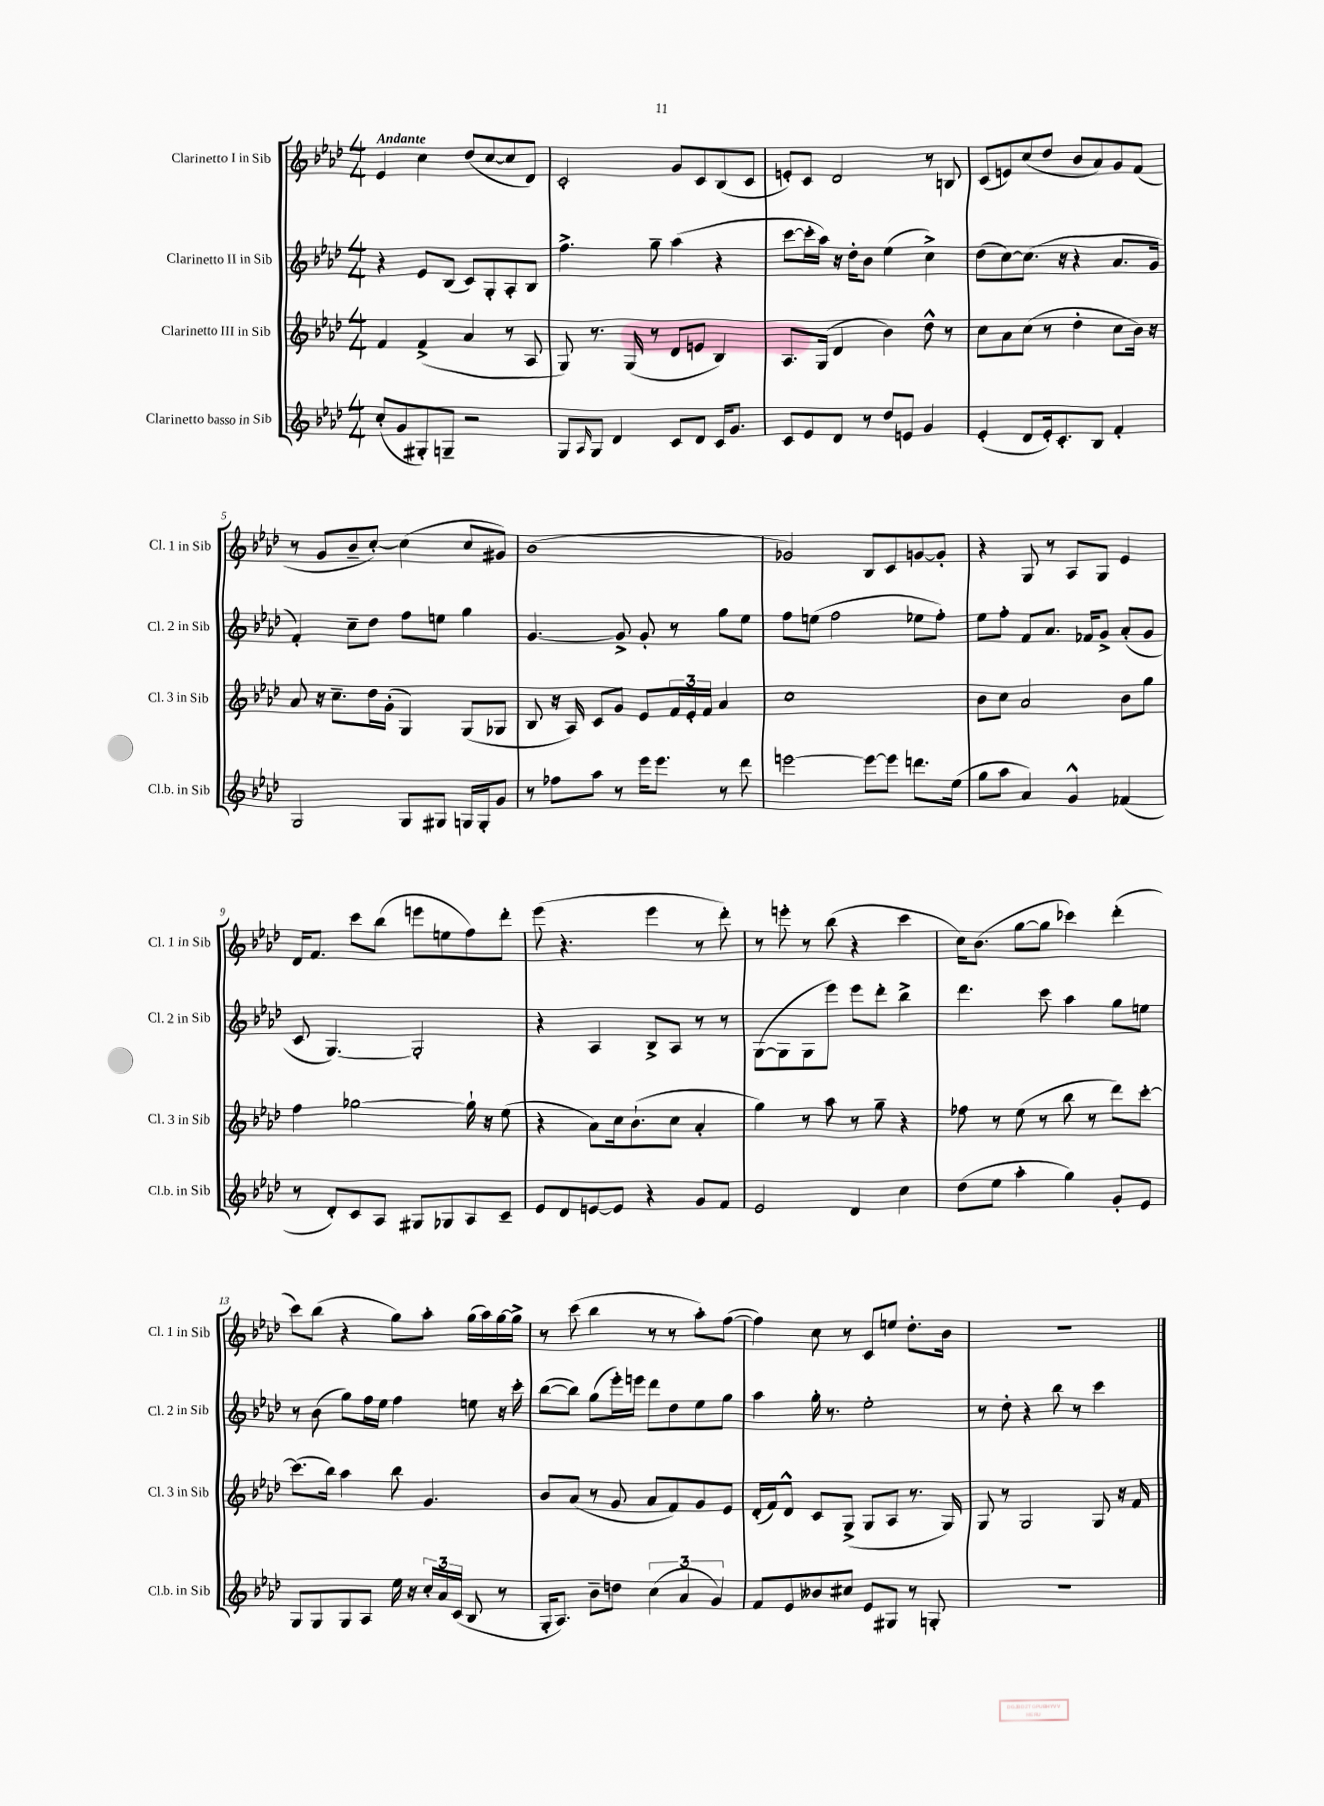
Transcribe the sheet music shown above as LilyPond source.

<<
\new StaffGroup <<
\new Staff = "s0" \with { instrumentName = "Clarinetto I in Sib" shortInstrumentName = "Cl. 1 in Sib" } {
    \clef treble \key aes \major \numericTimeSignature \time 4/4 \tempo "Andante"
    ees'4 c''4 des''8( c''8~ c''8 des'8) |
    c'2-. g'8 c'8 bes8( c'8 |
    e'8-.) c'8 des'2 r8 b8 |
    c'8( e'8) c''8( des''8 bes'8 aes'8) g'8 f'8( |
    r8 g'8 bes'8-- c''8~-.) c''4( c''8 gis'8) |
    bes'1( |
    ges'2) bes8 c'8 g'8~ g'8-. |
    r4 g8 r8 aes8 g8 ees'4 |
    des'16 f'8. c'''8 bes''8( e'''8 e''8 f''8) des'''8-. |
    ees'''8( r4. ees'''4 r8 des'''8-.) |
    r8 e'''8-. r8 bes''8( r4 c'''4 |
    c''16) bes'8.( g''8~ g''8 ces'''4) des'''4-.( |
    c'''8) bes''8( r4 g''8) aes''8-. g''16( aes''16) g''16~ g''16-> |
    r8 c'''8( bes''4 r8 r8 aes''8-.) f''8~( |
    f''4) c''8 r8 c'8 e''8 des''8.-. bes'16 |
    R1 \bar "|." |
}
\new Staff = "s1" \with { instrumentName = "Clarinetto II in Sib" shortInstrumentName = "Cl. 2 in Sib" } {
    \clef treble \key aes \major \numericTimeSignature \time 4/4
    r4 ees'8 bes8( c'8) g8-. aes8-. bes8 |
    f''4.-> g''8-- aes''4( r4 |
    c'''8~ c'''16-. aes''16) r16 des''16-. bes'8 ees''4( c''4->) |
    des''8( c''8~) c''8.( r16 r4 aes'8. g'16 |
    f'4-.) c''8-- des''8 f''8 e''8 g''4 |
    g'4.~ g'8-> g'8-. r8 g''8 ees''8 |
    f''8 e''8( f''2 ees''8 f''8-.) |
    ees''8 f''8-. f'8 aes'8. fes'16 g'8-> aes'8-.( g'8 |
    c'8 g4.~) g2-. |
    r4 aes4 bes8-> aes8 r8 r8 |
    g8~( g8 g8 ees'''8) ees'''8 des'''8-. bes''4-> |
    des'''4. c'''8 aes''4 g''8 e''8 |
    r8 bes'8( g''8) f''16 ees''16 f''4 e''8 r16 c'''16-. |
    bes''8~( bes''8) g''8( ees'''16-.) e'''16 des'''8 des''8 ees''8 g''8 |
    aes''4 g''16-. r8. ees''2-. |
    r8 des''8-. r4 bes''8 r8 c'''4 \bar "|." |
}
\new Staff = "s2" \with { instrumentName = "Clarinetto III in Sib" shortInstrumentName = "Cl. 3 in Sib" } {
    \clef treble \key aes \major \numericTimeSignature \time 4/4
    f'4 f'4->( aes'4 r8 aes8 |
    g8) r8. g16( r8 des'8 e'8 bes4) |
    aes8. g16( des'4 bes'4) des''8-^ r8 |
    c''8 aes'8 c''8( r8 des''4-. c''8 bes'16) r16 |
    aes'8 r16 c''8.-- des''16 g'16-.( g4) g8( ges8 |
    bes8 r16 aes16) c'8 g'8 ees'8 \tuplet 3/2 { f'16 ees'16-. f'16 } aes'4 |
    c''1 |
    bes'8 c''8 aes'2 bes'8 g''8 |
    f''4 ges''2~ ges''16-! r16 ees''8( |
    r4 aes'8) c''16 bes'8.-!( c''8 aes'4-. |
    g''4) r8 aes''8 r8 g''8-- r4 |
    fes''8 r8 ees''8( r8 bes''8 r8 des'''8) c'''8~-. |
    c'''8.( bes''16) aes''4 bes''8 g'4. |
    bes'8 aes'8( r8 g'8 aes'8 f'8) g'8 ees'8 |
    des'16-.( f'16) des'8-^ c'8 g8->( g8 aes8 r8. g16) |
    g8 r8 g2 g8 r16 f'16 \bar "|." |
}
\new Staff = "s3" \with { instrumentName = "Clarinetto basso in Sib" shortInstrumentName = "Cl.b. in Sib" } {
    \clef treble \key aes \major \numericTimeSignature \time 4/4
    c''8-.( g'8 gis8-.) g8-- r2 |
    g8 \grace { aes16 } g8 des'4 c'8 des'8 c'16 g'8. |
    c'8 ees'8 des'8 r8 des''8 e'8 g'4 |
    ees'4-.( des'8 ees'16-.) c'8.-. bes8 f'4-. |
    g2 g8 gis8 g16 g16-. g'8 |
    r8 fes''8 aes''8 r8 ees'''16 ees'''8. r8 des'''8 |
    e'''2~ e'''8~ e'''8 d'''8. ees''16( |
    g''8 aes''8 aes'4) g'4-^ fes'4( |
    r8 des'8-.) c'8 aes8 gis8 ges8 aes8 c'8-- |
    ees'8 des'8 e'8~ e'8 r4 g'8 f'8 |
    ees'2 des'4 c''4 |
    des''8( ees''8 aes''4-. g''4) g'8-. ees'8 |
    g8 g8 g8 aes8 ees''16 r16 \tuplet 3/2 { c''16-. aes'16 c'16( } bes8 r8 |
    g16-. aes8.) bes'8-- d''8 \tuplet 3/2 { c''4( aes'4 g'4) } |
    f'8 ees'8 beses'8 cis''8 ees'8 gis8 r8 g8-. |
    R1 \bar "|." |
}
>>
>>
